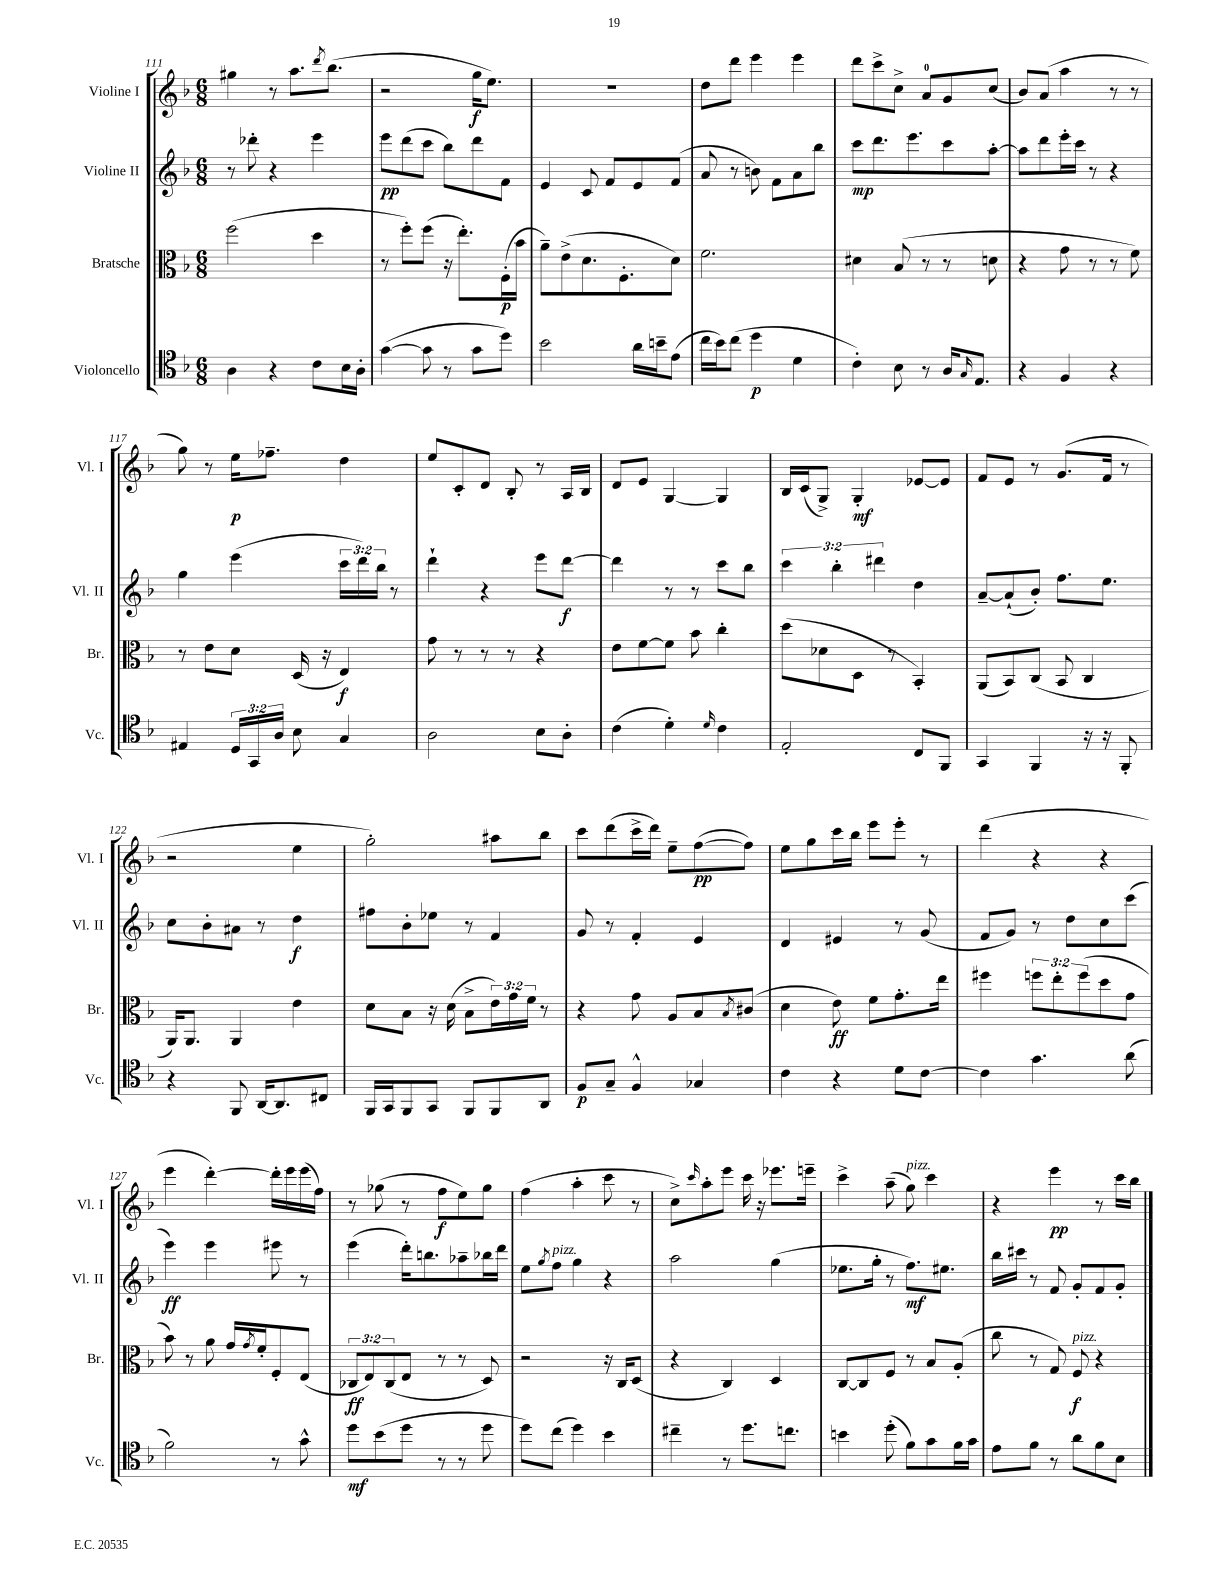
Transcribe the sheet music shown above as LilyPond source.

<<
\new StaffGroup <<
\new Staff = "s0" \with { instrumentName = "Violine I" shortInstrumentName = "Vl. I" } {
    \clef treble \key f \major \numericTimeSignature \time 6/8
    gis''4 r8 a''8. \acciaccatura { d'''8 } bes''8.( |
    r2 g''16\f e''8.) |
    R2. |
    d''8 d'''8 e'''4 e'''4 |
    d'''8 c'''8-> c''8-> a'8-0 g'8 c''8( |
    bes'8) a'8( a''4 r8 r8 |
    g''8) r8 e''16\p fes''8.-- d''4 |
    e''8 c'8-. d'8 bes8-. r8 a16 bes16 |
    d'8 e'8 g4~ g4 |
    bes16 c'16( g8->) g4-.\mf ees'8~ ees'8 |
    f'8 e'8 r8 g'8.( f'16 r8 |
    r2 e''4 |
    g''2-.) ais''8 bes''8 |
    c'''8 d'''8( c'''16-> d'''16) e''8-- f''8~\pp( f''8) |
    e''8 g''8 c'''16 bes''16 e'''8 e'''8-. r8 |
    d'''4( r4 r4 |
    e'''4 d'''4~-.) d'''16-. e'''16 e'''16( f''16) |
    r8 ges''8( r8 f''8\f e''8) ges''8 |
    f''4( a''4-. c'''8 r8 |
    c''8->) \grace { c'''16 } a''8-. e'''8 c'''16 r16 ees'''8. e'''16-- |
    c'''4-> a''8--( g''8^\markup { \italic "pizz." }) c'''4 |
    r4 e'''4\pp r8 c'''16 bes''16 \bar "|." |
}
\new Staff = "s1" \with { instrumentName = "Violine II" shortInstrumentName = "Vl. II" } {
    \clef treble \key f \major \numericTimeSignature \time 6/8 \override Staff.TupletNumber.text = #tuplet-number::calc-fraction-text
    r8 des'''8-. r4 e'''4 |
    e'''8\pp d'''8( c'''8 bes''8) d'''8 f'8 |
    e'4 c'8 f'8 e'8 f'8( |
    a'8 r8 b'8) f'8 a'8 bes''8 |
    c'''8\mp d'''8. e'''8. c'''8 a''8~-. |
    a''8 d'''8 e'''16-. c'''16 r8 r4 |
    g''4 e'''4( \tuplet 3/2 { c'''16 d'''16) bes''16 } r8 |
    d'''4-! r4 e'''8 d'''8~\f |
    d'''4 r8 r8 c'''8 bes''8 |
    \tuplet 3/2 { c'''4 bes''4-. dis'''4 } d''4 |
    a'8~-- a'8-!( bes'8-.) f''8. e''8. |
    c''8 bes'8-. ais'8 r8 d''4\f |
    fis''8 bes'8-. ees''8 r8 f'4 |
    g'8 r8 f'4-. e'4 |
    d'4 eis'4 r8 g'8( |
    f'8 g'8) r8 d''8 c''8 c'''8( |
    e'''4\ff) e'''4 eis'''8 r8 |
    e'''4( d'''16-.) b''8. aes''8-- bes''16 d'''16 |
    e''8 \acciaccatura { g''8 } f''8^\markup { \italic "pizz." } g''4 r4 |
    a''2 g''4( |
    ees''8. g''16-. r8 f''8.\mf) eis''8. |
    bes''16 cis'''16 r8 f'8 g'8-. f'8 g'8-. \bar "|." |
}
\new Staff = "s2" \with { instrumentName = "Bratsche" shortInstrumentName = "Br." } {
    \clef alto \key f \major \numericTimeSignature \time 6/8 \override Staff.TupletNumber.text = #tuplet-number::calc-fraction-text
    f''2( d''4 |
    r8 f''8-.) f''8( r16 e''8.-.) f16-.\p( bes'16 |
    a'8--) e'8->( d'8. f8.-. d'8) |
    f'2. |
    dis'4 bes8( r8 r8 d'8 |
    r4 g'8 r8 r8 f'8) |
    r8 e'8 d'8 d16( r16 e4\f) |
    g'8 r8 r8 r8 r4 |
    e'8 f'8~ f'8 bes'8 c''4-. |
    d''8( des'8 d8 r8 bes,4-.) |
    a,8( bes,8) c8( bes,8 c4 |
    a,16) a,8. a,4 e'4 |
    d'8 bes8 r16 d'16( bes8-> \tuplet 3/2 { e'16) g'16 f'16 } r8 |
    r4 g'8 a8 bes8 \acciaccatura { bes8 } cis'8( |
    d'4 e'8\ff) f'8 g'8.-. e''16 |
    fis''4 \tuplet 3/2 { f''8 e''8-. f''8( } d''8 g'8 |
    bes'8) r8 a'8 g'16 \acciaccatura { g'8 } f'16-. f8-. e8( |
    \tuplet 3/2 { ces8\ff e8) ces8( } e8 r8 r8 d8) |
    r2 r16 c16 d8( |
    r4 c4) d4 |
    c8~ c8 f8 r8 bes8 a8-.( |
    c''8 r8 g8) f8\f^\markup { \italic "pizz." } r4 \bar "|." |
}
\new Staff = "s3" \with { instrumentName = "Violoncello" shortInstrumentName = "Vc." } {
    \clef tenor \key f \major \numericTimeSignature \time 6/8 \override Staff.TupletNumber.text = #tuplet-number::calc-fraction-text
    a4 r4 c'8 bes16 a16-. |
    g'4~( g'8 r8 g'8 d''8) |
    bes'2 a'16 b'16-- e'8( |
    c''16 bes'16) c''8( d''4\p d'4 |
    c'4-.) bes8 r8 a16 \grace { g16 } e8. |
    r4 f4 r4 |
    eis4 \tuplet 3/2 { d16 g,16 a16 } bes8 g4 |
    a2 bes8 a8-. |
    c'4( d'4-.) \grace { d'16 } c'4 |
    e2-. c8 f,8 |
    g,4 f,4 r16 r16 f,8-. |
    r4 f,8 a,16~ a,8. cis8 |
    f,16 g,16 f,8 g,8 f,8 f,8 a,8 |
    f8\p g8-- f4-^ ges4 |
    c'4 r4 d'8 c'8~ |
    c'4 g'4. a'8( |
    f'2) r8 g'8-^ |
    d''8\mf bes'8( d''8 r8 r8 d''8 |
    d''8) c''8( d''4) bes'4 |
    cis''4-- r8 d''8. c''8. |
    b'4 d''8-.( f'8) g'8 f'16 g'16 |
    e'8 f'8 r8 a'8 f'8 bes8 \bar "|." |
}
>>
>>
\layout { \context { \Score currentBarNumber = #111 } }
